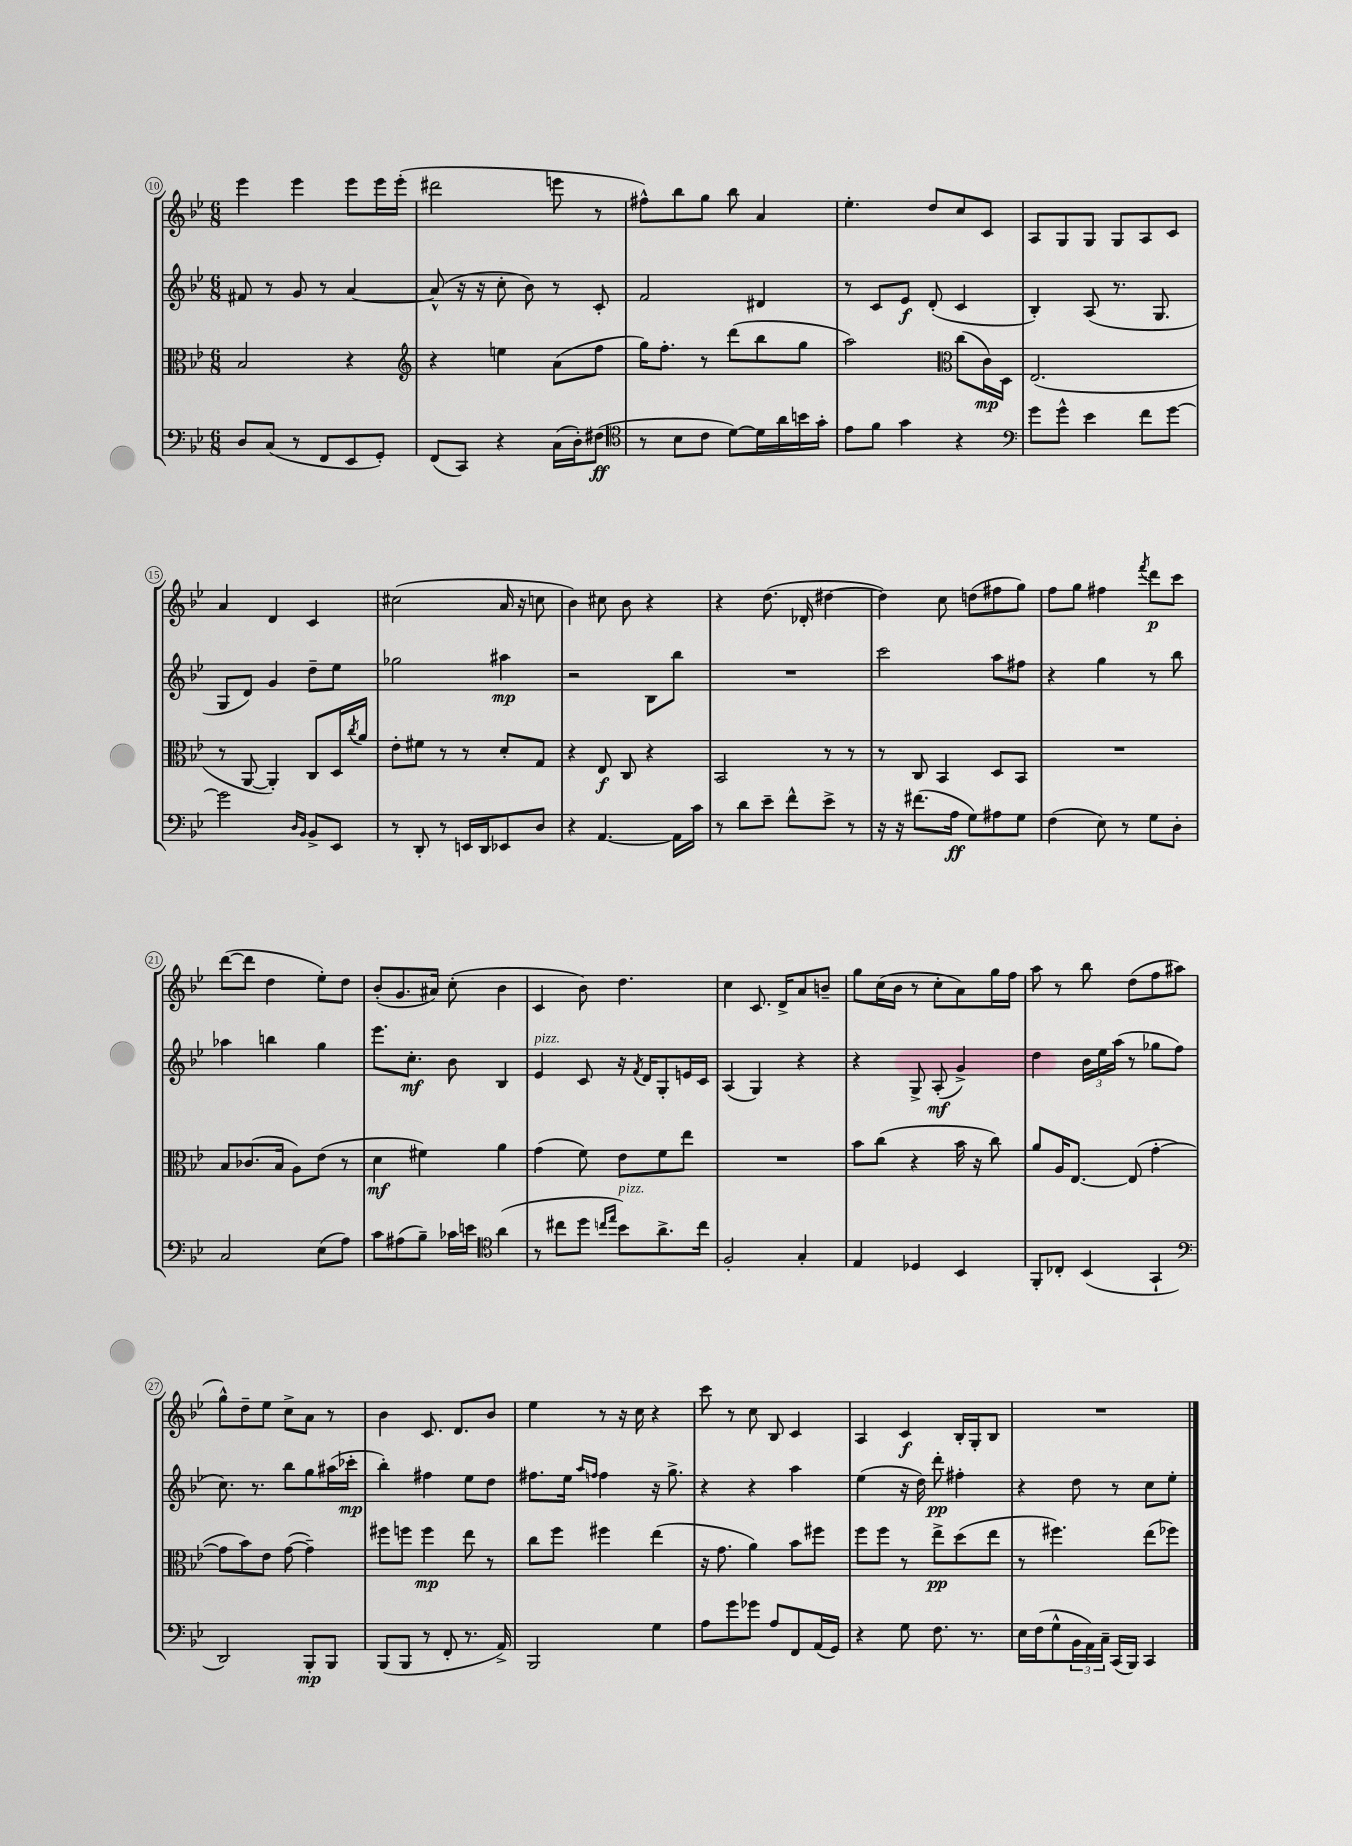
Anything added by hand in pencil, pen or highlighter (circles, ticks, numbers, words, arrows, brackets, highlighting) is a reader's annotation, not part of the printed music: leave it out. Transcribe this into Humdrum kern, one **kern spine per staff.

**kern	**kern	**kern	**kern
*staff4	*staff3	*staff2	*staff1
*clefF4	*clefC3	*clefG2	*clefG2
*k[b-e-]	*k[b-e-]	*k[b-e-]	*k[b-e-]
*M6/8	*M6/8	*M6/8	*M6/8
8D/L	2B-/	8f#/	4eee-\
(8C/J	.	8r	.
8r	.	8g/	4eee-\
8FF/L	.	8r	.
8EE-/	4r	[4a/	8eee-\L
8GG'/J)	.	.	16eee-\L
.	.	.	(16eee-'\JJ
=	=	=	=
*	*clefG2	*	*
(8FF/L	4r	(8a^^/]	2ddd#\
8CC/J)	.	16r	.
.	.	16r	.
4r	4ee\	8cc'\	.
.	.	8b-\)	.
(16C\LL	(8a\L	8r	8eee\
16D'\J)	.	.	.
(8F#\J	8ff\J	8c'/	8r
=	=	=	=
*clefC4	*	*	*
8r	16gg\LK)	2f/	8ff#^^\L)
.	8.ff'\J	.	.
8B-\L	.	.	8bb-\
8c\J	8r	.	8gg\J
[8d\L)	(8ddd\L	.	8bb-\
16d\]L	8bb-\	4d#/	4a/
16a\	.	.	.
16b\	8gg\J	.	.
16g'\JJ	.	.	.
=	=	=	=
8e-\L	2aa\)	8r	4.ee-'\
8f\J	.	8c/L	.
4g\	.	8e-/J	.
.	.	(8d'/	8dd/L
*	*clefC3	*	*
4r	(8cc\L	4c/	8cc/
.	16c\L)	.	8c/J
.	16D\JJ	.	.
=	=	=	=
*clefF4	*	*	*
8g\L	(2.E-/	4B-'/)	8A/L
8g^^\J	.	.	8G/
4e-\	.	(8A/	8G/J
.	.	8.r	8G/L
8f\L	.	.	8A/
.	.	8.G/	.
[8g\J	.	.	8c/J
=	=	=	=
2g\]	8r	8G/L	4a/
.	[8AA/	8d/J)	.
.	4AA'/])	4g/	4d/
16qqD/LL	.	.	.
16qqBB-/JJ	.	.	.
8BB-^/L	8C/L	8dd~\L	4c/
8EE-/J	16D/L	8ee-\J	.
.	8qcc/	.	.
.	16a/JJ	.	.
=	=	=	=
8r	8e-'\L	2gg-\	(2cc#\
8DD'/	8f#\J	.	.
8r	8r	.	.
16EE/LL	8r	.	.
16DD/J	.	.	.
8EE-/	8d'/L	4aa#\	16a/
.	.	.	16r
8D/J	8G/J	.	8cc\
=	=	=	=
4r	4r	2r	4b-\)
[4.AA/	8E-/	.	8cc#\
.	8C/	.	8b-\
.	4r	8B-\L	4r
16AA\]LL	.	8bb-\J	.
16c\JJ	.	.	.
=	=	=	=
8r	2BB-/	2.r	4r
8d\L	.	.	.
8e-~\J	.	.	(8.dd\
8f^^\L	.	.	.
.	.	.	16d-'/
8e-^\J	8r	.	[4dd#\
8r	8r	.	.
=	=	=	=
16r	8r	2ccc\	4dd#\])
16r	.	.	.
(8.f#\L	8C/	.	.
.	4BB-/	.	8cc\
16A\Jk	.	.	.
8G\L)	.	.	(8dd\L
8A#\	8D/L	8aa\L	8ff#\
8G\J	8BB-/J	8ff#\J	8gg\J)
=	=	=	=
(4F\	2.r	4r	8ff\L
.	.	.	8gg\J
8E-\)	.	4gg\	4ff#\
8r	.	.	.
.	.	.	8qfff/
8G\L	.	8r	8ddd\L
8D'\J	.	8bb-\	8ccc\J
=	=	=	=
2C/	8B-/L	4aa-\	([8ddd\L
.	(8.c-/	.	8ddd\]J
.	.	4bb\	4dd\
.	16B-/Jk	.	.
.	8A\L)	.	.
(8E-\L	(8e-\J	4gg\	8ee-'\L)
8A\J)	8r	.	8dd\J
=	=	=	=
8c\L	4d\	8.eee-\L	(8b-'/L
(8A#\	.	.	8.g/
.	.	8.cc'\J	.
8B-~\J)	4f#\)	.	.
.	.	.	16a#/Jk)
16c-\LL	.	8b-\	(8cc'\
16e\JJ	.	.	.
*clefC4	*	*	*
(4a\	4a\	4B-/	4b-\
=	=	=	=
8r	(4g\	4e-/	4c/
8cc#\L	.	.	.
8dd\J	8f\)	8c/	8b-\)
16qqcc/LL	.	.	.
16qqee-/JJ	.	.	.
8b-\L)	8e-\L	16r	4.dd\
.	.	8qf/	.
.	.	16d/LK	.
8.a^\	8f\	8G'/	.
.	8ee-\J	16e/L	.
16cc\Jk	.	16c/JJ	.
=	=	=	=
2F'/	2.r	(4A/	4cc\
.	.	4G/)	8.c/
.	.	.	16d^/LK
4G'/	.	4r	8a/
.	.	.	8b~/J
=	=	=	=
4E-/	8b-\L	4r	8gg\L
.	(8cc\J	.	(16cc\L
.	.	.	16b-\JJ
4D-/	4r	8G^/	8r
.	.	(8A'/	8cc'\L
4BB-/	16b-\	4g^/)	8a\)
.	16r	.	.
.	8cc\)	.	16gg\L
.	.	.	16ff\JJ
=	=	=	=
8FF'/L	8a/L	4dd\	8aa\
8C-'/J	16A/K	.	8r
.	[8.E-/J	.	.
(4BB-/	.	24b-\LL	8bb-\
.	.	24ee-\	.
.	.	(24aa\JJ	.
.	(8E-/]	8r	(8dd\L
4GG`/	[4g'\	8gg-\L	8ff\
.	.	8ff\J	8aa#\J
=	=	=	=
*clefF4	*	*	*
2DD/)	8g\]L	8.cc\)	8gg^^\L)
.	8b-\)	.	8dd~\
.	.	8.r	.
.	8e-\J	.	8ee-\J
.	([8g\	8bb-\L	8cc^\L
8BBB-'/L	4g~\])	8gg\	8a\J
8BBB-/J	.	(16aa#\L	8r
.	.	16ccc-'\JJ	.
=	=	=	=
(8BBB-/L	8ff#\L	4bb-'\)	4b-\
8BBB-/J	8ff\J	.	.
8r	4ff\	4ff#\	8.c/
8FF'/	.	.	.
.	.	.	8.d/L
8.r	8ee-\	8ee-\L	.
.	8r	8dd\J	8b-/J
16AA^/)	.	.	.
=	=	=	=
2BBB-/	8cc\L	8.ff#\L	4ee-\
.	8ff\J	.	.
.	.	16ee-\Jk	.
.	.	16qqaa/LL	.
.	.	16qqff/JJ	.
.	4ff#\	4ff\	8r
.	.	.	16r
.	.	.	16cc\
4G\	(4ee-\	16r	4r
.	.	8.gg^\	.
=	=	=	=
8A\L	16r	4r	8ccc\
.	8.g\	.	.
8g\	.	.	8r
8g-\J	4a\)	4r	8cc\
8A/L	.	.	8B-/
8FF/	8b-\L	4aa\	4c/
(16AA/L	8ff#\J	.	.
16GG/JJ)	.	.	.
=	=	=	=
4r	8ff\L	(4ee-\	4A/
.	8ff\J	.	.
8G\	8r	16r	4c/
.	.	16dd\)	.
8.F\	8ee-^\L	8ddd'\	.
.	(8dd\	4ff#'\	16B-'/LL
8.r	.	.	16G'/J
.	8ee-\J	.	8B-/J
=	=	=	=
16E-\LL	8r	4r	2.r
(16F\J	.	.	.
8G^^\	4.ff#\)	.	.
24BB-\L	.	8dd\	.
24AA\)	.	.	.
24C~\JJ	.	.	.
(16CC/LL	.	8r	.
16BBB-/JJ)	.	.	.
4CC/	(8ee-\L	8cc\L	.
.	8ff-\J)	8ee-'\J	.
==	==	==	==
*-	*-	*-	*-
